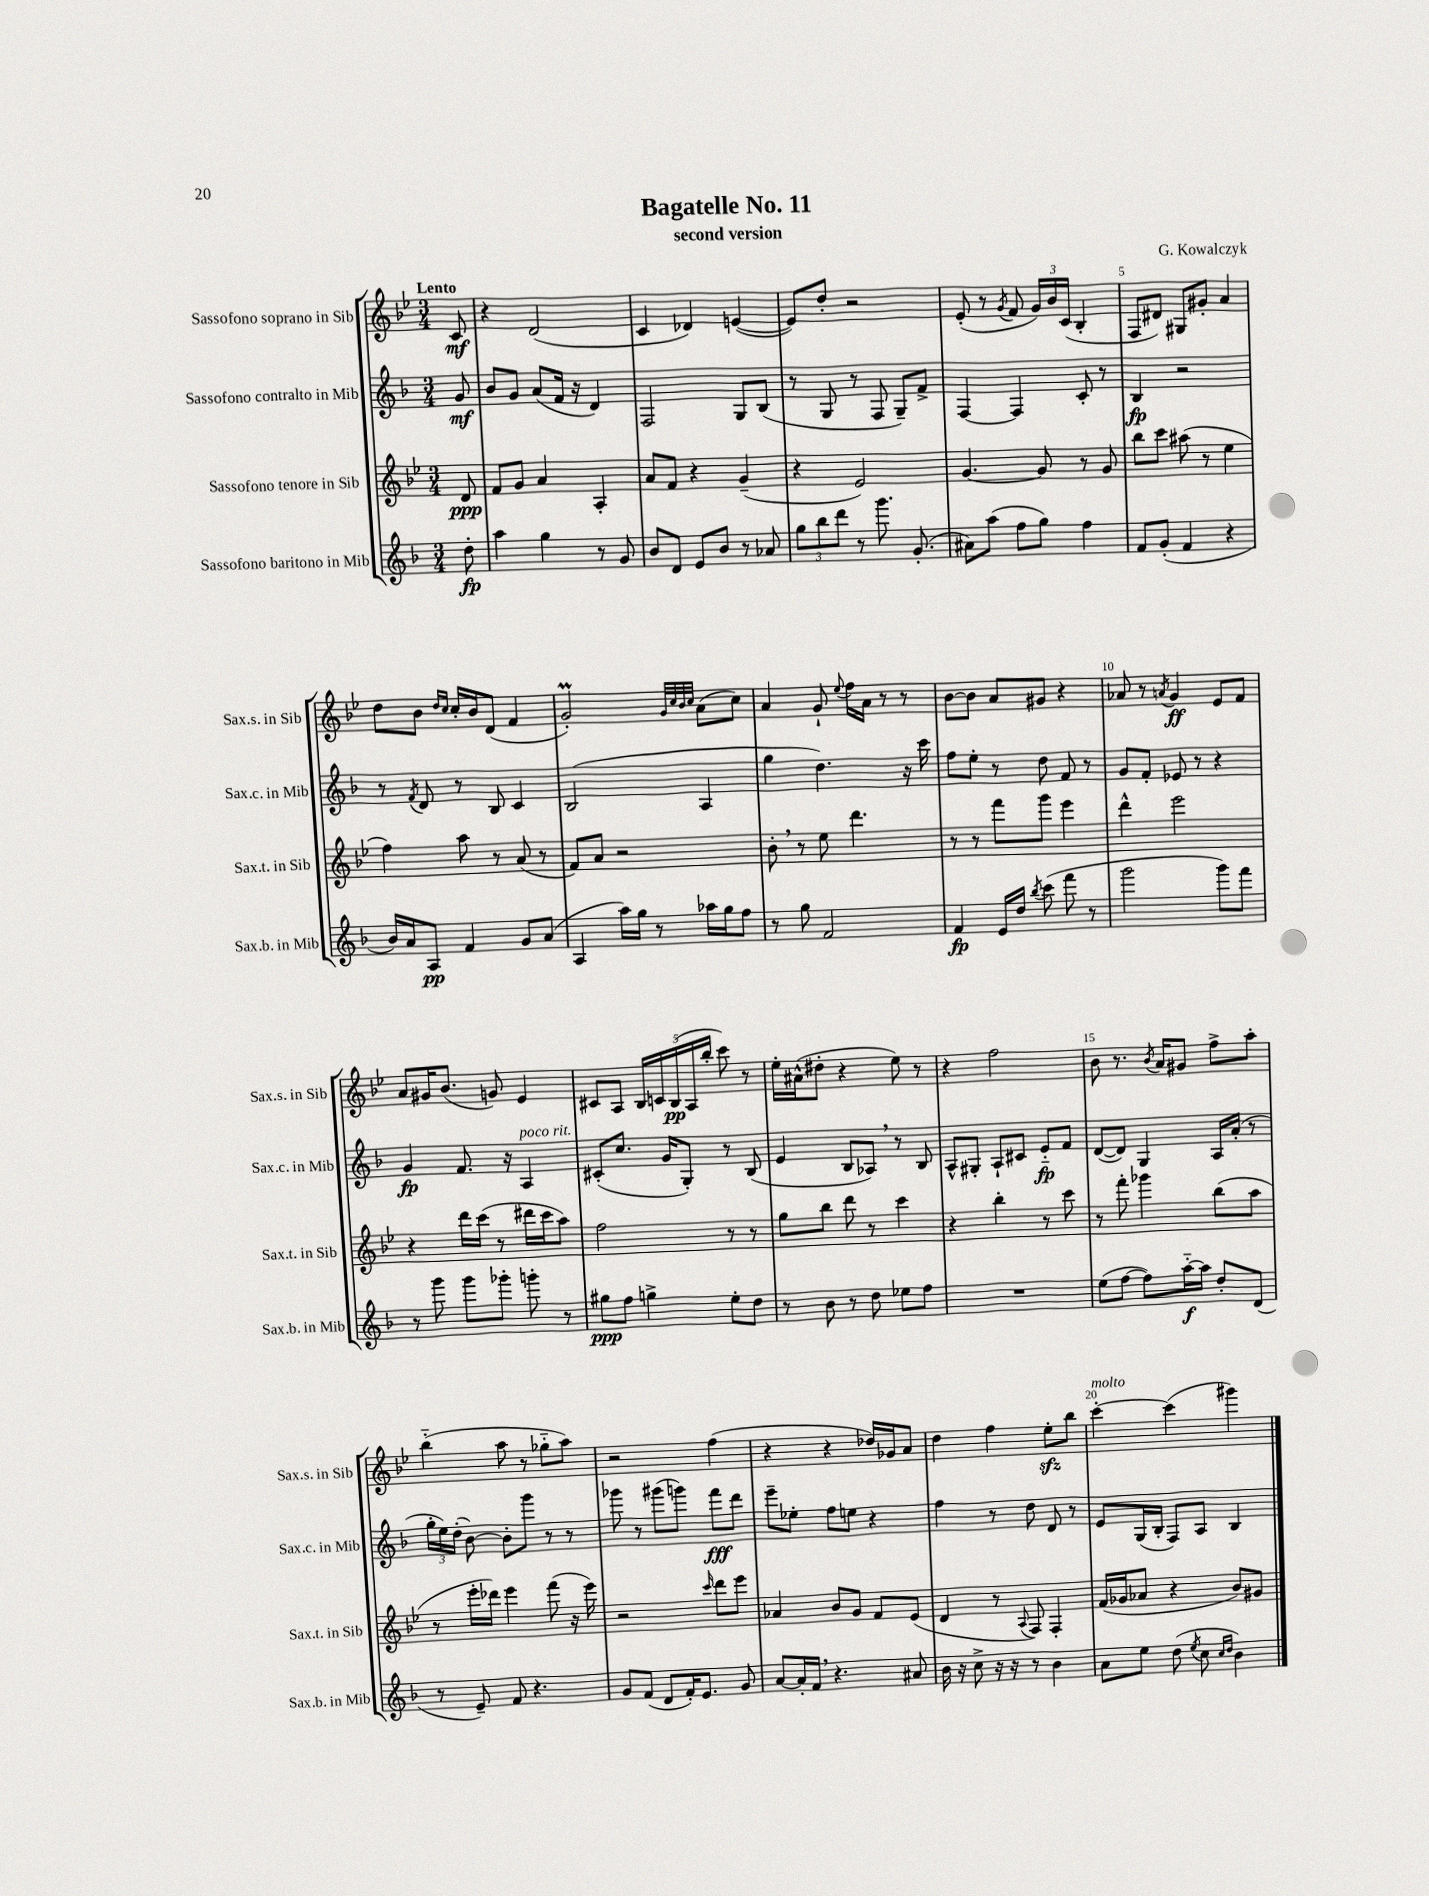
\header { title = "Bagatelle No. 11" composer = "G. Kowalczyk" subtitle = "second version" }
<<
\new StaffGroup <<
\new Staff = "s0" \with { instrumentName = "Sassofono soprano in Sib" shortInstrumentName = "Sax.s. in Sib" } {
    \clef treble \key bes \major \numericTimeSignature \time 3/4 \partial 8 \tempo "Lento"
    \autoBeamOff c'8\mf |
    r4 d'2( |
    c'4 des'4) e'4~( |
    e'8[) d''8]-. r2 |
    ees'8-.( r8 \acciaccatura { g'8 } f'8 \tuplet 3/2 { g'16[) bes'16 c'16]( } bes4-. |
    f8[ dis'8]) gis8[ gis'8]-. a'4 |
    d''8[ bes'8] \grace { d''16[ c''16] } c''16[-. bes'16 d'8]( f'4 |
    g'2-.\prall) \grace { g'32[ c''32 bes'32 c''32] } a'8[( c''8]) |
    a'4 g'8-! \appoggiatura { ees''8 } f''16[ a'16] r8 r8 |
    bes'8[~ bes'8] a'8[ gis'8] r4 |
    aes'8 r8 \acciaccatura { a'8 } g'4\ff ees'8[ f'8] |
    a'8[ gis'16 bes'8.]( g'8) ees'4 |
    cis'8[ a8] \tuplet 5/4 { bes16[ c'16 bes16\pp( a16 bes''16]-. } c'''8) r8 |
    ees''16[-. ais'16-^( dis''8]-. r4 ees''8) r8 |
    r4 f''2 |
    bes'8 r8. \acciaccatura { bes'8 } a'16[ gis'8] f''8[-> a''8]-. |
    bes''4-_( a''8 r8 ges''8[-_ a''8]) |
    r2 f''4( |
    r4 r4 des''16[) ges'16 a'8] |
    d''4 f''4 ees''8[-.\sfz bes''8] |
    c'''4~-.^\markup { \italic "molto" } c'''4( gis'''4) \bar "|." |
}
\new Staff = "s1" \with { instrumentName = "Sassofono contralto in Mib" shortInstrumentName = "Sax.c. in Mib" } {
    \clef treble \key f \major \numericTimeSignature \time 3/4 \partial 8
    \autoBeamOff g'8\mf |
    bes'8[ g'8] a'8[( f'16] r16 d'4) |
    f2 g8[ bes8]( |
    r8 g8 r8 f8 g8[--) f'8]-> |
    f4~ f4 c'8-. r8 |
    bes4\fp r2 |
    r8 \acciaccatura { f'8 } d'8 r8 bes8 c'4 |
    bes2( a4 |
    g''4 d''4.) r16 c'''16 |
    f''8[ e''8]-. r8 d''8 f'8 r8 |
    g'8[ f'8]-. ees'8 r8 r4 |
    g'4\fp f'8. r16 a4^\markup { \italic "poco rit." } |
    cis'8[-.( c''8.] g'16[ g8]-.) r8 bes8( |
    e'4 bes8[ aes8]) \breathe r8 bes8 |
    a8[-^ gis8]-. a8[-! cis'8] e'8[-_\fp f'8] |
    d'8[~( d'8]) g4 a16[ a'16]-.( r8 |
    \tuplet 3/2 { g''16[-. e''16) d''16]-.( } bes'8~) bes'8[-. g'''8] r8 r8 |
    ges'''8 r8 gis'''8[( g'''8]) f'''8[\fff d'''8] |
    e'''8[-- ees''8]-. f''8[ e''8] r4 |
    f''4 r8 d''8 d'8 r8 |
    e'8[ g16( bes16]-. f8[) a8] bes4 \bar "|." |
}
\new Staff = "s2" \with { instrumentName = "Sassofono tenore in Sib" shortInstrumentName = "Sax.t. in Sib" } {
    \clef treble \key bes \major \numericTimeSignature \time 3/4 \partial 8
    \autoBeamOff d'8\ppp |
    f'8[ g'8] a'4 a4-. |
    a'8[ f'8] r4 g'4--( |
    r4 ees'2) |
    g'4.~ g'8 r8 g'8 |
    bes''8[ c'''8] ais''8( r8 ees''4 |
    f''4) a''8 r8 a'8( r8 |
    f'8[) a'8] r2 |
    bes'8-. \breathe r8 ees''8 d'''4. |
    r8 r8 f'''8[ g'''8] ees'''4 |
    d'''4-^ ees'''2 |
    r4 d'''16[ c'''16]( r8 dis'''16[ c'''16 a''8]) |
    f''2 r8 r8 |
    g''8[ bes''8] d'''8 r8 c'''4 |
    r4 bes''4-. r8 c'''8 |
    r8 f'''8-. ges'''4 bes''8[( a''8] |
    r8 ees'''16[-. des'''16]) ees'''4 f'''8( r16 ees'''16) |
    r2 \grace { c'''16 } d'''8[ ees'''8] |
    aes'4 bes'8[ g'8] f'8[ ees'8]( |
    d'4 r8 \appoggiatura { a8 } f8) f4-. |
    f'16[( ges'16 aes'8] r4 bes'8[) gis'8] \bar "|." |
}
\new Staff = "s3" \with { instrumentName = "Sassofono baritono in Mib" shortInstrumentName = "Sax.b. in Mib" } {
    \clef treble \key f \major \numericTimeSignature \time 3/4 \partial 8
    \autoBeamOff d''8-.\fp |
    a''4 g''4 r8 g'8 |
    bes'8[ d'8] e'8[ bes'8] r8 aes'8 |
    \tuplet 3/2 { g''8[ bes''8 d'''8] } r8 g'''8. g'8.-.( |
    ais'8[) a''8]( f''8[ g''8]) f''4 |
    f'8[ g'8]-.( f'4 r4 |
    bes'16[) a'16 a8]\pp f'4 g'8[ a'8]( |
    a4 a''16[) g''16] r8 aes''16[ g''16 f''8] |
    r8 g''8 f'2 |
    f'4\fp e'16[ d''16] \acciaccatura { bes''8 } c'''8( f'''8 r8 |
    g'''2 g'''8[) f'''8] |
    r8 g'''8 g'''8[ ges'''8]-. g'''8-. r8 |
    gis''8[\ppp f''8] g''4-> e''8[-. d''8] |
    r8 bes'8 r8 d''8 ees''8[ f''8] |
    R2. |
    e''8[( f''8]~ f''8[) a''16~-_\f a''16] d''8[-. d'8]( |
    r8 e'8--) f'8 r4. |
    g'8[ f'8]( d'8[ f'16-.) e'8.] g'8 |
    a'8[~ a'16-. f'16] \breathe r4. ais'8 |
    bes'16 r16 c''8-> r16 r16 r8 bes'4 |
    a'8[ e''8] d''8( \acciaccatura { e''8 } c''8 \grace { c''16[ d''16] } bes'4) \bar "|." |
}
>>
>>
\layout { \context { \Score \override BarNumber.break-visibility = ##(#f #t #t) barNumberVisibility = #(every-nth-bar-number-visible 5) } }
